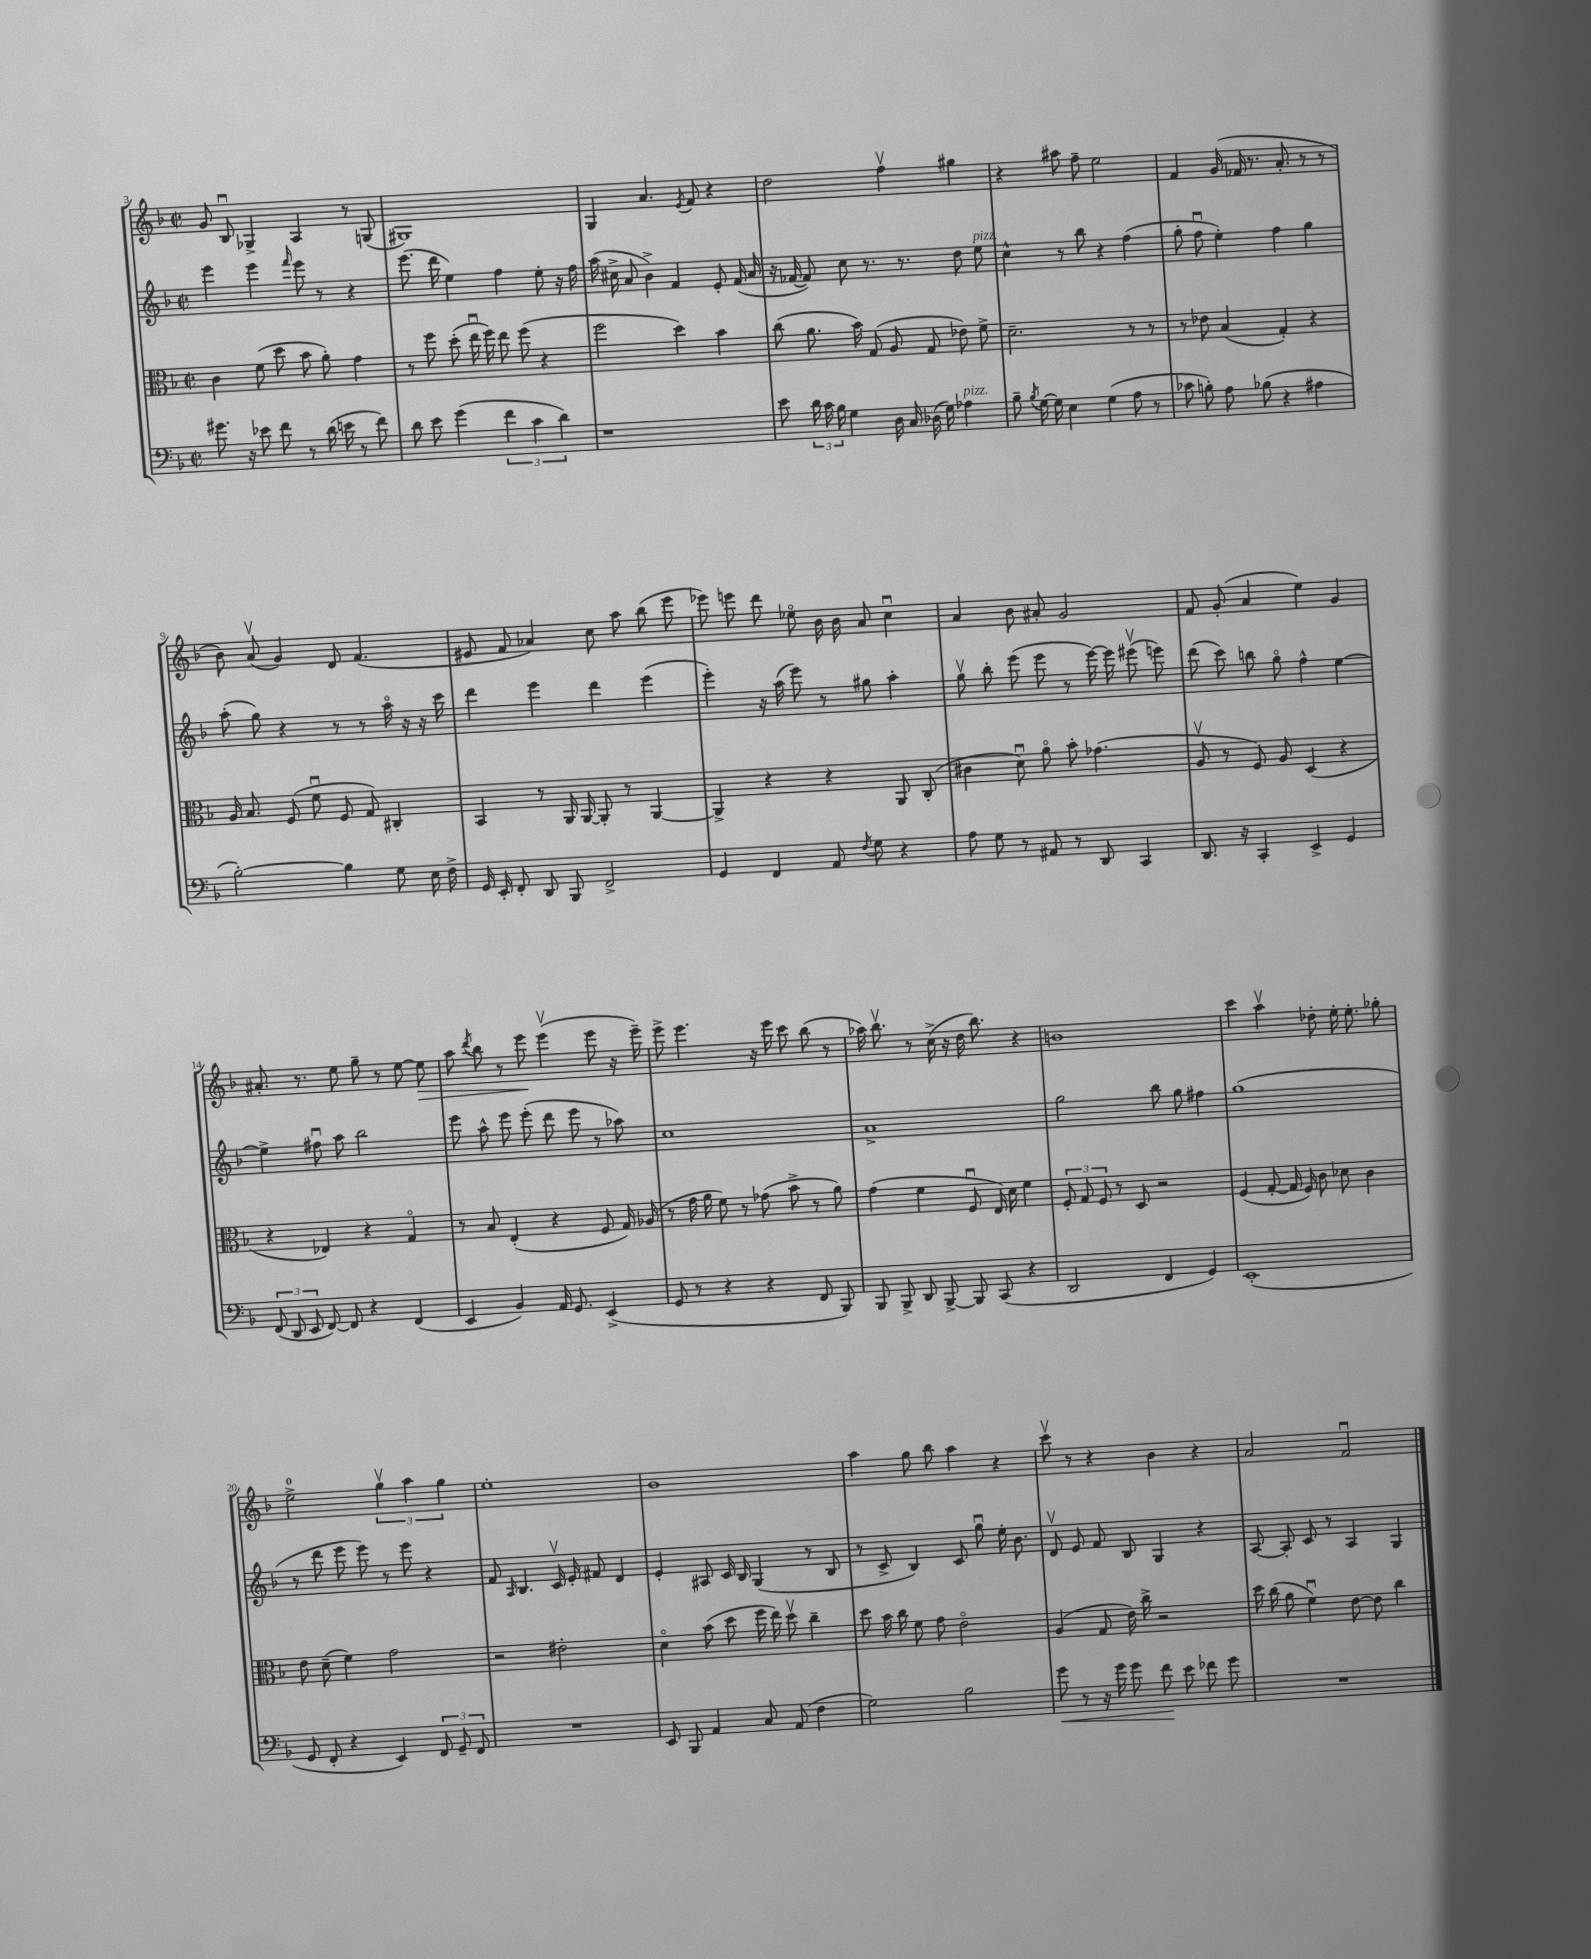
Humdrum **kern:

**kern	**dynam	**kern	**kern	**kern	**dynam
*part4	*part4	*part3	*part2	*part1	*part1
*staff4	*staff4	*staff3	*staff2	*staff1	*staff1
*clefF4	*	*clefC3	*clefG2	*clefG2	*
*k[b-]	*	*k[b-]	*k[b-]	*k[b-]	*
*M2/2	*	*M2/2	*M2/2	*M2/2	*
*met(c|)	*	*met(c|)	*met(c|)	*met(c|)	*
=3	=3	=3	=3	=3	=3
8.g#X\	.	4c\	4eee\	8g/	.
.	.	.	.	8B-u/	.
16r	.	.	.	.	.
8e-X\	.	(8f\	4eee\	4G-X^/	.
8f\	.	8dd\	.	.	.
.	.	.	16qqfff/	.	.
8r	.	8b-\	8eee\	4A/	.
(16d\	.	8a'\)	8r	.	.
16en\	.	.	.	.	.
8r	.	4g\	4r	8r	.
8f\)	.	.	.	(8Gn/	.
=4	=4	=4	=4	=4	=4
8d\	.	8r	(8.eee\	1G#X)	.
8e\	.	8ff\	.	.	.
.	.	.	16ddd\	.	.
(4g\	.	(8dd'\	4ee\)	.	.
.	.	16eeu\	.	.	.
.	.	16ff\)	.	.	.
6f\	.	8ee\	4ff\	.	.
.	.	(8ff\	.	.	.
6c\	.	.	.	.	.
.	.	4r	8ee'\	.	.
6d\)	.	.	.	.	.
.	.	.	16r	.	.
.	.	.	16ff\	.	.
=5	=5	=5	=5	=5	=5
1r	.	2ff\	(16aa\	4G/	.
.	.	.	16cc#X^\	.	.
.	.	.	8a/	.	.
.	.	.	4b-^\)	4.a/	.
.	.	4dd\)	4f/	.	.
.	.	.	.	8qe/	.
.	.	.	.	8f/	.
.	.	4b-\	8e'/	4r	.
.	.	.	(16f/	.	.
.	.	.	16a/	.	.
=6	=6	=6	=6	=6	=6
8e\	.	(8cc\	16r	2dd\	.
.	.	.	[16f-X/	.	.
24d\	.	8.a\	8f-/])	.	.
24c\	.	.	.	.	.
24B-\	.	.	.	.	.
4G\	.	.	8cc\	.	.
.	.	16b-\)	.	.	.
.	.	(8G/	8.r	.	.
16D\	.	8A/	.	4ffv\	.
16C/	.	.	8.r	.	.
(16D-X\	.	8G/	.	.	.
16G\)	.	.	.	.	.
!LO:TX:a:i:t=pizz.	!	!	!	!	!
4A-X\	.	8e-X\)	8dd\	4gg#X\	.
!	!	!	!LO:TX:a:i:t=pizz.	!	!
.	.	8f^\	8ee\	.	.
=7	=7	=7	=7	=7	=7
8B-~\	.	2.d~\	4cc^^\	4r	.
8qB-/	.	.	.	.	.
[16G\	.	.	.	.	.
16G\]	.	.	.	.	.
4E\	.	.	8r	8aa#X\	.
.	.	.	8bb-\	8ff~\	.
(4G\	.	.	4r	2ee\	.
8A\	.	8r	(4ff\	.	.
8r	.	8r	.	.	.
=8	=8	=8	=8	=8	=8
8c-X\	.	8r	8gg'\	4f/	.
8Bn'\)	.	8e-X\	8ffu\	.	.
8A\	.	(4B-/	4ee'\)	(16g/	.
.	.	.	.	16f-X/	.
(8B-X\	.	.	.	8.r	.
4r	.	4G'/)	4ff\	.	.
.	.	.	.	8.a'/	.
4A#X\	.	4r	4gg\	8r	.
.	.	.	.	8r	.
!!LO:LB:g=z
=9	=9	=9	=9	=9	=9
[2B-'\)	.	16A/	(8aa'\	8b-\)	.
.	.	8.B-/	.	.	.
.	.	.	8gg\)	(8av/	.
.	.	(8F/	4r	4g/)	.
.	.	8fu\	.	.	.
4B-\]	.	8F/	8r	8d/	.
.	.	8G/)	8r	(4.f/	.
8G\	.	4C#X'/	16aa\	.	.
.	.	.	16r	.	.
16E\	.	.	16r	.	.
16F^\	.	.	16ccc\	.	.
=10	=10	=10	=10	=10	=10
16GG/	.	4BB-/	4ddd\	8e#X/	.
16EE'/	.	.	.	.	.
8FF'/	.	.	.	8f/	.
8DD/	.	8r	4eee\	4a-X/)	.
8BBB-/	.	16AA/	.	.	.
.	.	[16AA/	.	.	.
2FF^/	.	8AA'/]	4ddd\	8cc\	.
.	.	8r	.	8aa\	.
.	.	[4AA/	(4eee\	(8bb-\	.
.	.	.	.	8eee\	.
=11	=11	=11	=11	=11	=11
4GG/	.	4AA^/]	4eee'\)	8eee-X\)	.
.	.	.	.	8eeen\	.
4FF/	.	4r	16r	8ddd\	.
.	.	.	(16aa\	.	.
.	.	.	8eee\)	8ee-X\	.
8AA/	.	4r	8r	16b-\	.
.	.	.	.	16b-\	.
8qF/	.	.	.	.	.
8G\	.	.	8gg#X\	8a/	.
4r	.	8AA/	4aa'\	4ccu\	.
.	.	(8C'/	.	.	.
=12	=12	=12	=12	=12	=12
8A\	.	4c#X\	8ggv\	4a/	.
8G\	.	.	8bb-'\	.	.
8r	.	8du\)	(8eee\	8b-\	.
8AA#X/	.	8a\	8eee\	8a#X'/	.
8r	.	8b-'\	8r	2g/	.
8DD/	.	(4.g-X\	[16eee\)	.	.
.	.	.	16eee\]	.	.
4CC/	.	.	(8eee#Xv\	.	.
.	.	.	8eeen\)	.	.
=13	=13	=13	=13	=13	=13
8.DD/	.	8Av/	(8ddd\	8f/	.
.	.	8r	8ccc\)	(8g'/	.
16r	.	.	.	.	.
4CC'/	.	8F/)	8bbn\	4a/	.
.	.	8A/	8gg\	.	.
4EE^/	.	(4D/	4ff^^\	4ee\)	.
4GG/	.	4r	[4ee\	4g/	.
!!LO:LB:g=z
=14	=14	=14	=14	=14	=14
(12FF/	.	4r	4ee^\]	8.a#X'/	.
12DD/	.	.	.	.	.
12EE/	.	.	.	.	.
.	.	.	.	8.r	.
[8FF/)	.	4E-X/)	8ff#Xu\	.	.
8FF/]	.	.	8aa\	8ee\	.
4r	.	4r	2bb-\	8gg~\	.
.	.	.	.	8r	.
(4FF/	.	4G/	.	[8ee\	.
!	!	!	!	!	!LO:HP:b
.	.	.	.	8ee\]	>
=15	=15	=15	=15	=15	=15
4EE/	.	8r	8eee\	8aa\	.
.	.	.	.	8qddd/	.
.	.	8B-/	8aa^^\	8bb-\	.
4BB-/)	.	(4E'/	8eee\	8r	.
.	.	.	(8eee'\	8eee\	.
16AA/	.	4r	8ddd\	(4eeev\	]
8.GG/	.	.	.	.	.
.	.	.	8eee\	.	.
(4EE^/	.	8F/	8r	8eee\	.
.	.	16G/)	8aa-X\)	16r	.
.	.	(16A-X/	.	16eee~\)	.
=16	=16	=16	=16	=16	=16
8GG/	.	8r	1cc	8eee^\	.
8r	.	16g\	.	4.eee\	.
.	.	16a\	.	.	.
4r	.	8f\)	.	.	.
.	.	8r	.	.	.
4r	.	(8g-X\	.	16r	.
.	.	.	.	16eee\	.
.	.	8b-^\	.	8ccc\	.
8FF/	.	8r	.	(8bb-\	.
8BBB-/)	.	8a\)	.	8r	.
=17	=17	=17	=17	=17	=17
8BBB-/	.	(4g\	1a^	16aa-X\)	.
.	.	.	.	8.bb-v\	.
8BBB-^/	.	.	.	.	.
8DD/	.	4f\	.	8r	.
[8BBB-^/	.	.	.	(16cc^\	.
.	.	.	.	16r	.
8BBB-/]	.	8Fu/	.	16dd\	.
.	.	.	.	8.bb-\)	.
(8CC/	.	16E/)	.	.	.
.	.	16d\	.	.	.
4r	.	4f\	.	4r	.
=18	=18	=18	=18	=18	=18
2DD/	.	12F'/	2gg\	1bn	.
.	.	12G/	.	.	.
.	.	12F/	.	.	.
.	.	8r	.	.	.
.	.	8D/	.	.	.
4FF/	.	2r	8bb-\	.	.
.	.	.	8gg\	.	.
4GG/)	.	.	4ff#X\	.	.
=19	=19	=19	=19	=19	=19
(1EE'	.	(4F/	(1gg	4ccc\	.
.	.	[8G'/	.	4aav\	.
.	.	16G/]	.	.	.
.	.	16F/)	.	.	.
.	.	8c\	.	8dd-X'\	.
.	.	8d-X\	.	16ee'\	.
.	.	.	.	8.ee'\	.
.	.	4c\	.	.	.
.	.	.	.	8gg-X'\	.
!!LO:LB:g=z
=20	=20	=20	=20	=20	=20
8GG/	.	8e\	8r	2ee^\	.
8FF'/	.	(8d~\	8ddd\	.	.
4r	.	4f\)	8eee\	.	.
.	.	.	8eee\)	.	.
4EE/)	.	2g\	8r	6ggv\	.
.	.	.	8eee\	.	.
.	.	.	.	6aa\	.
12FF/	.	.	4r	.	.
12GG~/	.	.	.	6gg\	.
12FF/	.	.	.	.	.
=21	=21	=21	=21	=21	=21
1r	.	2r	8f/	1ee'	.
.	.	.	16qqA/	.	.
.	.	.	4.B-/	.	.
.	.	2e#X'\	16cv/	.	.
.	.	.	16e'/	.	.
.	.	.	8f#X/	.	.
.	.	.	4d/	.	.
=22	=22	=22	=22	=22	=22
8EE/	.	4d\	4e'/	1b-	.
8BBB-/	.	.	.	.	.
4AA/	.	(8b-\	8A#X/	.	.
.	.	8dd\	16c/	.	.
.	.	.	16B-/	.	.
8C/	.	16ff\	(4G/	.	.
.	.	16ee\)	.	.	.
(8AA/	.	8ddv\	.	.	.
4F\	.	4cc~\	8r	.	.
.	.	.	8B-/	.	.
=23	=23	=23	=23	=23	=23
2G\)	.	8dd\	8r	4aa\	.
.	.	16b-\	8c^/	.	.
.	.	16cc\	.	.	.
.	.	8f\	4B-/)	8gg\	.
.	.	8g\	.	8bb-\	.
2B-\	.	2e\	8c/	4aa\	.
.	.	.	8ggu\	.	.
.	.	.	16ee'\	4r	.
.	.	.	8.b-\	.	.
=24	=24	=24	=24	=24	=24
!	!LO:HP:b	!	!	!	!
8g\	<	(4A/	8dv/	8cccv\	.
8r	.	.	8e/	8r	.
16r	.	8G/	8f/	4r	.
16g\	.	.	.	.	.
8g\	.	16e\)	8B-/	.	.
.	.	16cc^\	.	.	.
8f\	.	2r	4G/	4b-\	.
8e\	[	.	.	.	.
8f-X\	.	.	4r	4r	.
8g\	.	.	.	.	.
=25	=25	=25	=25	=25	=25
1r	.	16dd\	[8A/	2a/	.
.	.	(16cc\	.	.	.
.	.	8a\	8A'/]	.	.
.	.	4fu\)	8c/	.	.
.	.	.	8r	.	.
.	.	[8e\	4A/	2fu/	.
.	.	8e\]	.	.	.
.	.	4cc\	4G/	.	.
==	==	==	==	==	==
*-	*-	*-	*-	*-	*-
